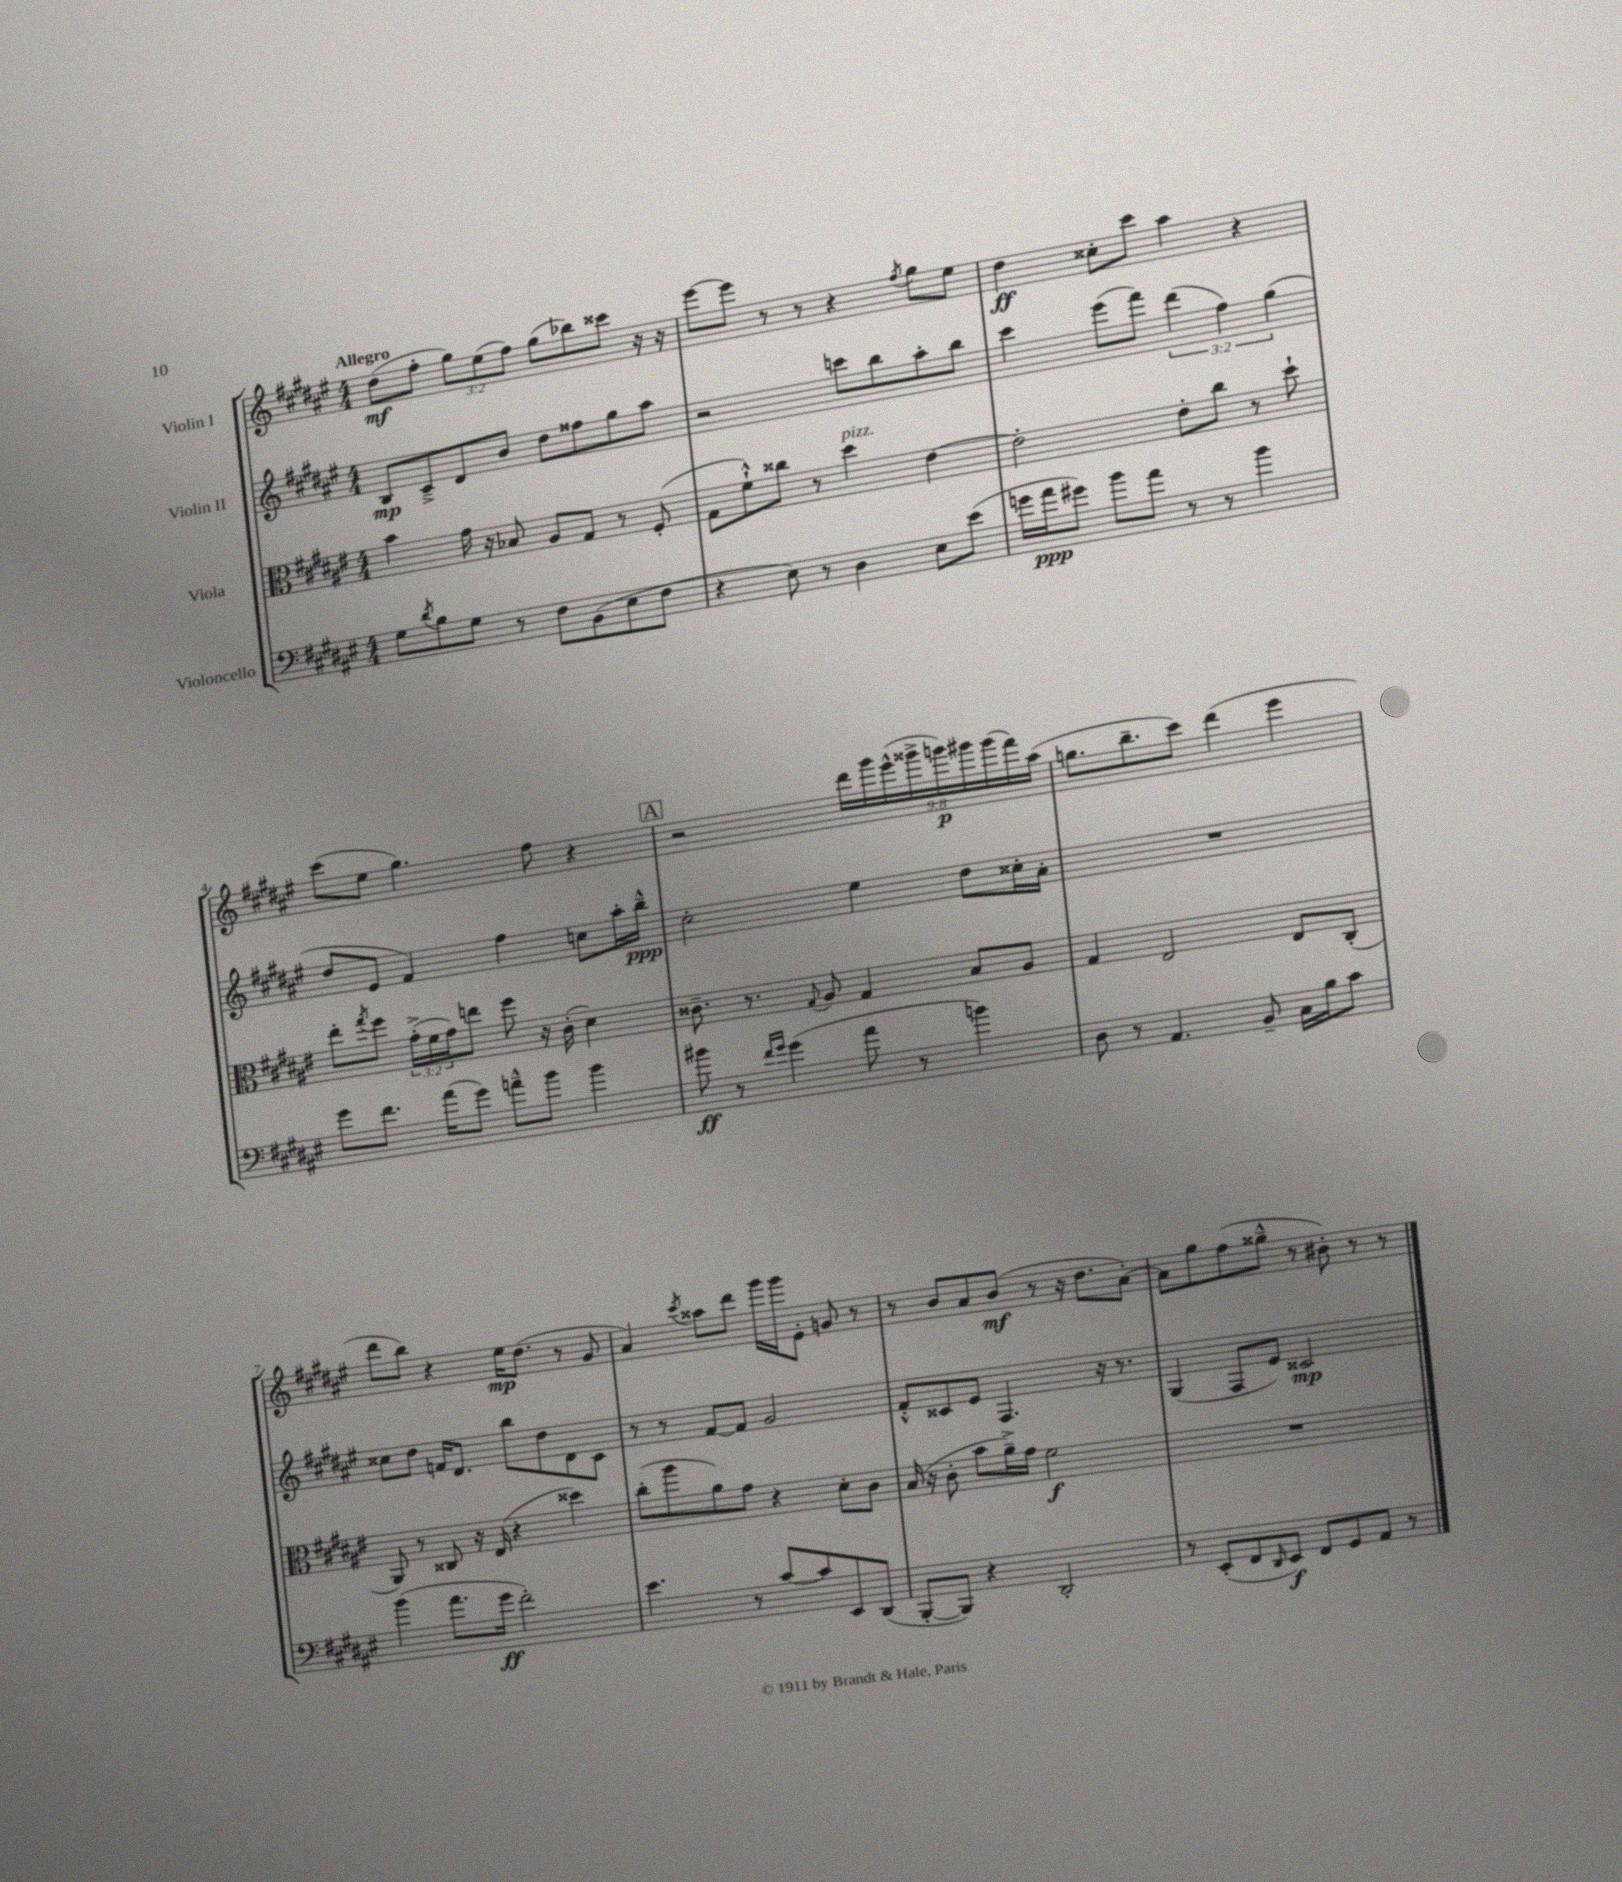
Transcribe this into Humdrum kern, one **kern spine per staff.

**kern	**dynam	**kern	**dynam	**kern	**dynam	**kern	**dynam
*part4	*part4	*part3	*part3	*part2	*part2	*part1	*part1
*staff4	*staff4	*staff3	*staff3	*staff2	*staff2	*staff1	*staff1
*I"Violoncello	*	*I"Viola	*	*I"Violin II	*	*I"Violin I	*
*clefF4	*	*clefC3	*	*clefG2	*	*clefG2	*
*k[f#c#g#d#a#e#]	*	*k[f#c#g#d#a#e#]	*	*k[f#c#g#d#a#e#]	*	*k[f#c#g#d#a#e#]	*
*M4/4	*	*M4/4	*	*M4/4	*	*M4/4	*
=1	=1	=1	=1	=1	=1	=1	=1
!	!	!	!	!	!	!LO:TX:a:B:t=Allegro	!
8G#\L	.	4b\	.	8B/L	mp	(8dd#\L	mf
8qd#/	.	.	.	.	.	.	.
8B\	.	.	.	8c#~^/	.	8ff#'\J	.
8G#\J	.	16g#\	.	8d#/	.	12gg#\L)	.
.	.	16r	.	.	.	.	.
.	.	.	.	.	.	(12ee#\	.
8r	.	8B-X/	.	8b/J	.	.	.
.	.	.	.	.	.	12ff#\J)	.
8F#\L	.	8A#/L	.	8dd#\L	.	(8gg#\L	.
(8BB\	.	8G#/J	.	8ff##X\	.	8bb-X\)	.
8E#\	.	8r	.	8gg#\	.	8ccc##X\J	.
8F#\J	.	(8F#'/	.	8aa#\J	.	16r	.
.	.	.	.	.	.	16r	.
=2	=2	=2	=2	=2	=2	=2	=2
4r	.	8G#\L	.	2r	.	[8eee#\L	.
.	.	8f#`^^\)	.	.	.	8eee#\J]	.
8E#\)	.	8cc##X\J	.	.	.	8r	.
8r	.	8r	.	.	.	8r	.
!	!	!LO:TX:a:i:t=pizz.	!	!	!	!	!
4D#\	.	4dd#\	.	8cccn\L	.	4r	.
.	.	.	.	8bb\	.	.	.
.	.	.	.	.	.	8qff#/	.
8E#\L	.	[4e#\	.	8aa#'\	.	8gg#\L	.
(8e#\J	.	.	.	8bb\J	.	8ee#\J	.
=3	=3	=3	=3	=3	=3	=3	=3
16gn\LL	.	2e#'\]	.	4ccc#\	.	4dd#\	ff
16a#\J	ppp	.	.	.	.	.	.
8g#X\J)	.	.	.	.	.	.	.
8b\L	.	.	.	(8eee#\L	.	8cc##X'\L	.
8a#\J	.	.	.	8fff#\J)	.	8ccc#\J	.
8r	.	8e#'\L	.	(6ddd#\	.	4aa#\	.
8r	.	8cc#\J	.	.	.	.	.
.	.	.	.	6ff#\)	.	.	.
4b\	.	8r	.	.	.	4r	.
.	.	.	.	(6gg#\	.	.	.
.	.	8dd#`\	.	.	.	.	.
!!LO:LB:g=z
=4	=4	=4	=4	=4	=4	=4	=4
8g#\L	.	8ee#'\L	.	8dd#/L	.	(8ccc#\L	.
.	.	8qgg#/	.	.	.	.	.
8.f#\J	.	8ff#\J	.	8e#/J	.	8ee#\J	.
.	.	(24g#'^\LL	.	4f#/)	.	4.gg#\)	.
.	.	24f#\	.	.	.	.	.
(16a#\KL	.	.	.	.	.	.	.
.	.	24g#\J)	.	.	.	.	.
8g#\J)	.	8een\J	.	.	.	.	.
8an~^^\L	.	8ff#\	.	4ff#\	.	.	.
8b\J	.	16r	.	.	.	8ff#\	.
.	.	(16c#'\	.	.	.	.	.
4b\	.	4d#\)	.	8ccn\L	.	4r	.
.	.	.	.	16aa#'\L	.	.	.
.	.	.	.	16bb~^^\JJ	ppp	.	.
!!LO:REH:place=s1:t=A
=5	=5	=5	=5	=5	=5	=5	=5
8b#X\	ff	8.c##X~\	.	2cc#'\	.	2r	.
8r	.	.	.	.	.	.	.
.	.	8.r	.	.	.	.	.
16qqf#/LL	.	.	.	.	.	.	.
16qqg#/JJ	.	.	.	.	.	.	.
(4g#\	.	.	.	.	.	.	.
.	.	8qqG#/	.	.	.	.	.
.	.	8A#/	.	.	.	.	.
8a#\	.	4G#/	.	4ee#\	.	18ddd#\LL	.
.	.	.	.	.	.	18ggg#\	.
.	.	.	.	.	.	(18eee#^^\	.
8r	.	.	.	.	.	.	.
.	.	.	.	.	.	18ggg##X^\	.
.	.	.	.	.	.	18gggn\)	p
4bn\)	.	8B/L	.	8dd#\L	.	.	.
.	.	.	.	.	.	18ggg#X\	.
.	.	.	.	.	.	(18ggg#\	.
.	.	8A#/J	.	16cc##X'\L	.	.	.
.	.	.	.	.	.	18fff#\)	.
.	.	.	.	16a#'\JJ	.	.	.
.	.	.	.	.	.	(18aa#\JJ	.
=6	=6	=6	=6	=6	=6	=6	=6
8D#\	.	4G#/	.	1r	.	8.ggn\L	.
8r	.	.	.	.	.	.	.
.	.	.	.	.	.	8.bb~\	.
4.AA#/	.	2E#/	.	.	.	.	.
.	.	.	.	.	.	8ccc#\J)	.
.	.	.	.	.	.	(4ddd#\	.
8BB~/	.	.	.	.	.	.	.
16C#\LL	.	8E#/L	.	.	.	4eee#\	.
16B\J	.	.	.	.	.	.	.
8c#\J	.	(8C#'/J	.	.	.	.	.
!!LO:LB:g=z
=7	=7	=7	=7	=7	=7	=7	=7
(4b\	.	8AA#/)	.	8cc##X\L	.	8ddd#\L	.
.	.	8r	.	8dd#\J	.	8bb\J)	.
8.a#\L	.	8C##X/	.	16fn/KL	.	4r	.
.	.	.	.	8.d#/J	.	.	.
.	.	16r	.	.	.	.	.
16g#\Jk	ff	(16E#/	.	.	.	.	.
2f#'\)	.	4r	.	8bb\L	.	16ee#\KL	mp
.	.	.	.	.	.	(8.dd#\J	.
.	.	.	.	8dd#\	.	.	.
.	.	4dd##X\)	.	8d#\	.	8r	.
.	.	.	.	8c#\J	.	8g#/	.
=8	=8	=8	=8	=8	=8	=8	=8
4.e#\	.	(8cc#'\L	.	8r	.	4a#/)	.
.	.	8aa#\	.	8r	.	.	.
.	.	.	.	.	.	8qccc#/	.
.	.	8a#\)	.	[8f#/L	.	8aa##X\L	.
8r	.	8g#\J	.	8f#/J]	.	8ddd#\J	.
[8c#/L	.	4r	.	2g#/	.	16ggg#\LL	.
.	.	.	.	.	.	16ggg#\J	.
8c#/]	.	.	.	.	.	8e#'\J	.
8EE#/	.	8d#'\L	.	.	.	8gn/	.
(8DD#/J	.	8c#\J	.	.	.	8r	.
=9	=9	=9	=9	=9	=9	=9	=9
[8BBB'/L	.	(16B/	.	8f#'^^/L	.	8r	.
.	.	16r	.	.	.	.	.
8BBB/J])	.	8c#'\	.	8c##X/	.	8b/L	.
4r	.	8b\L	.	8e#/J	.	8a#/	.
.	.	16a#~^\L)	.	4.F#/	.	(8b/J	mf
.	.	16g#\JJ	.	.	.	.	.
2DD#'/	.	2f#\	f	.	.	8r	.
.	.	.	.	.	.	16r	.
.	.	.	.	.	.	8.dd#\L	.
.	.	.	.	16r	.	.	.
.	.	.	.	8.r	.	.	.
.	.	.	.	.	.	[8a#'\J)	.
=10	=10	=10	=10	=10	=10	=10	=10
8r	.	1r	.	(4G#/	.	8a#\L]	.
(8EE#'/L	.	.	.	.	.	8gg#\	.
8FF#/	.	.	.	8F#/L	.	(8ff#\	.
16qqDD#/	.	.	.	.	.	.	.
8EE#/J)	f	.	.	8e#/J)	.	8gg##X~^^\J	.
8FF#/L	.	.	.	2c##X/	mp	8r	.
8GG#/	.	.	.	.	.	8b#X'\)	.
8AA#/J	.	.	.	.	.	8r	.
8r	.	.	.	.	.	8r	.
==	==	==	==	==	==	==	==
*-	*-	*-	*-	*-	*-	*-	*-
